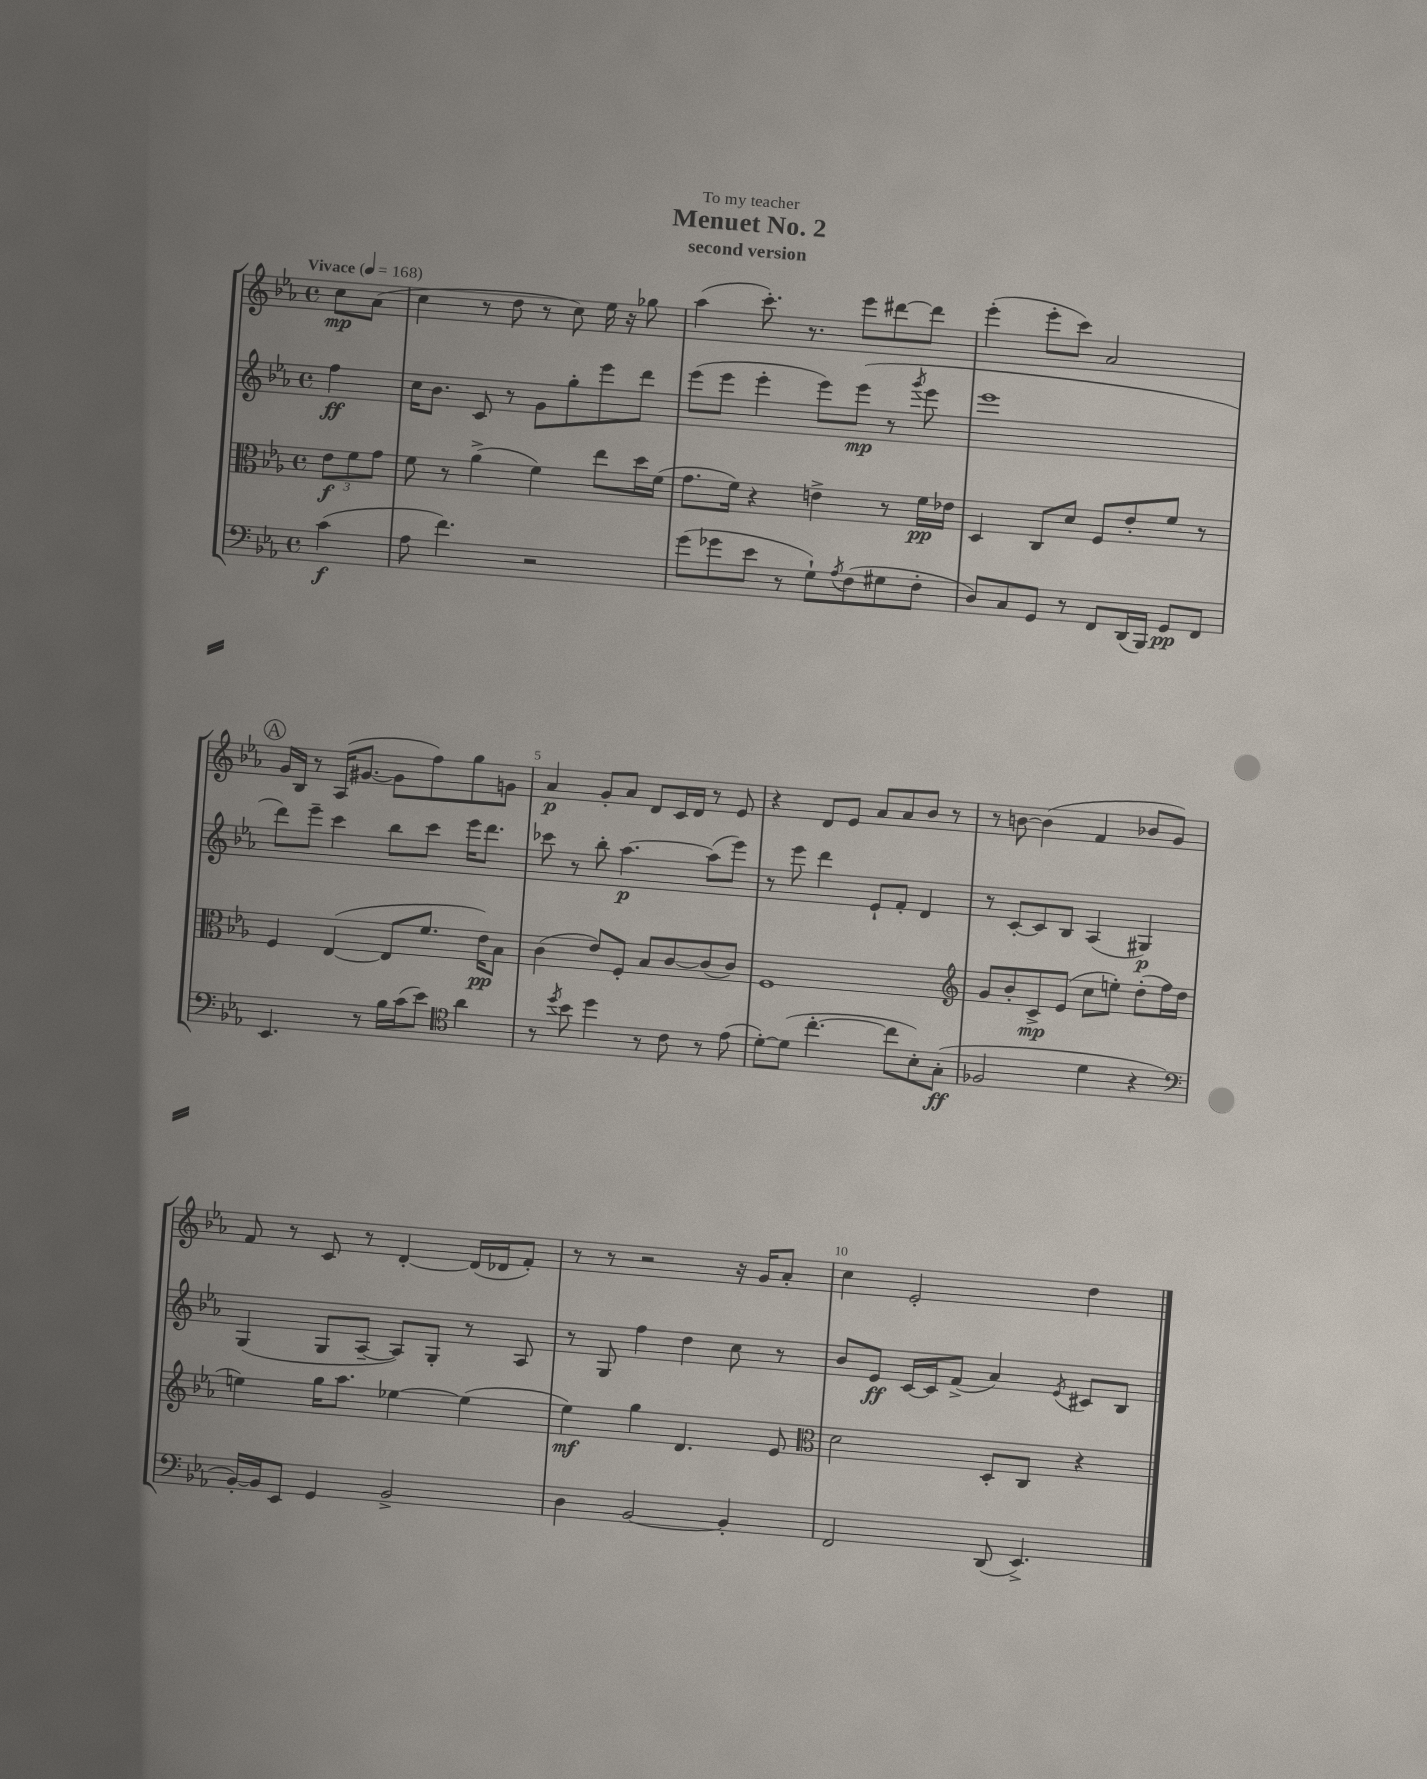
\header { title = "Menuet No. 2" subtitle = "second version" dedication = "To my teacher" }
<<
\new StaffGroup <<
\new Staff = "s0" {
    \clef treble \key ees \major \defaultTimeSignature \time 4/4 \partial 4 \tempo "Vivace" 4 = 168
    c''8\mp aes'8( |
    c''4 r8 d''8 r8 c''8) ees''16 r16 ges''8 |
    aes''4( c'''8.-.) r8. ees'''8 dis'''8~ dis'''8 |
    ees'''4-.( ees'''8-. c'''8) aes'2 |
    \mark \markup { \circle "A" } g'16 bes16 r8 aes16( gis'8.~ gis'8 f''8) g''8 g'8 |
    aes'4\p g'8-. aes'8 d'8 c'16 d'16 r8 ees'8 |
    r4 d'8 ees'8 aes'8 aes'8 bes'8 r8 |
    r8 b'8~ b'4( f'4 bes'8 g'8) |
    f'8 r8 c'8 r8 d'4~-. d'16( des'16 f'8-.) |
    r8 r8 r2 r16 g'16 aes'8-. |
    c''4 ees'2-. d''4 \bar "|." |
}
\new Staff = "s1" {
    \clef treble \key ees \major \defaultTimeSignature \time 4/4 \partial 4
    f''4\ff |
    c''16 bes'8. c'8 r8 g'8 g''8-. ees'''8 d'''8 |
    ees'''8( ees'''8 ees'''4-. ees'''8) ees'''8\mp( r8 \acciaccatura { g'''8 } ees'''8 |
    ees'''1 |
    \mark \markup { \circle "A" } d'''8) ees'''8-- c'''4 bes''8 c'''8 ees'''16 d'''8. |
    ces'''8 r8 bes''8-. aes''4.~\p aes''8( ees'''8) |
    r8 ees'''8 d'''4 ees'8-! f'8-. d'4 |
    r8 c'8~-. c'8 bes8 aes4( gis4\p) |
    g4( g8 aes8~-- aes8) g8-. r8 aes8 |
    r8 g8 f''4 d''4 c''8 r8 |
    bes'8 ees'8\ff c'16~ c'16 f'8->( aes'4) \acciaccatura { ees'8 } cis'8 bes8 \bar "|." |
}
\new Staff = "s2" {
    \clef alto \key ees \major \defaultTimeSignature \time 4/4 \partial 4
    \tuplet 3/2 { ees'8\f f'8 g'8 } |
    f'8 r8 aes'4->( f'4) ees''8 d''16 f'16( |
    g'8. f'16) r4 e'4-> r8 f'16\pp ees'16 |
    d4 c8 d'8 f8 ees'8-. f'8 r8 |
    \mark \markup { \circle "A" } f4 ees4~( ees8 f'8. ees'16\pp) bes8 |
    c'4( ees'8) f8-. bes8 c'8~ c'8( c'8) |
    f1 |
    \clef treble g'8 bes'8-. c'8->\mp ees'8( c''8 e''8-.) d''8-.( f''16 d''16 |
    e''4) g''16 aes''8. ees''4~ ees''4( |
    ees''4\mf) g''4 d'4. ees'8 |
    \clef alto d'2 d8-. c8 r4 \bar "|." |
}
\new Staff = "s3" {
    \clef bass \key ees \major \defaultTimeSignature \time 4/4 \partial 4
    c'4\f( |
    aes8 f'4.) r2 |
    g'8( ges'8 ees'8 r8 g8-!) \acciaccatura { aes8 } f8( gis8 f8-. |
    d8) c8 g,8 r8 f,8 d,16( bes,,16) g,8\pp f,8 |
    \mark \markup { \circle "A" } ees,4. r8 bes16 c'16( ees'8) \clef tenor aes'4 |
    r8 \acciaccatura { d''8 } bes'8 d''4 r8 c'8 r8 ees'8( |
    d'8~-.) d'8( c''4.~-. c''8 bes8-.) g8-.\ff( |
    fes2 d'4 r4 |
    \clef bass bes,16~-.) bes,16 ees,8 g,4 bes,2-> |
    d4 bes,2~ bes,4-. |
    f,2 d,8( ees,4.->) \bar "|." |
}
>>
>>
\layout { \context { \Score \override BarNumber.break-visibility = ##(#f #t #t) barNumberVisibility = #(every-nth-bar-number-visible 5) } }
